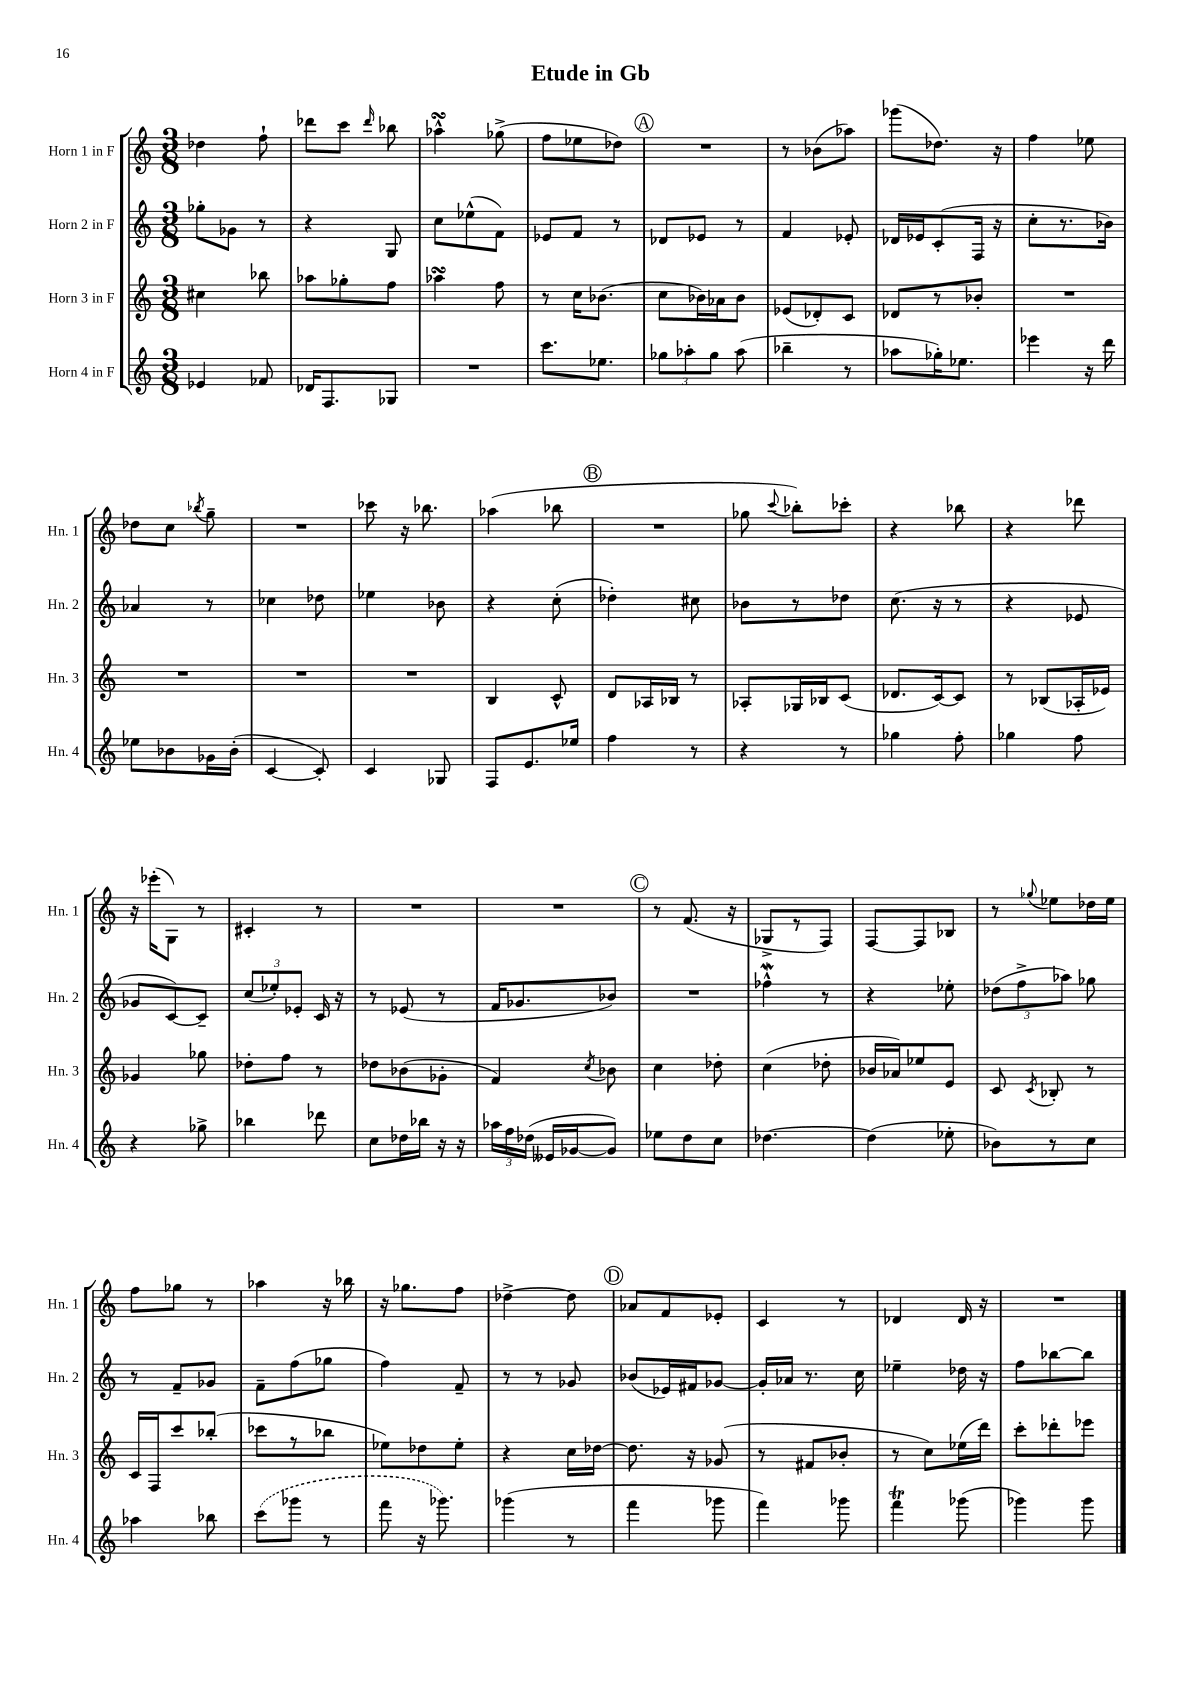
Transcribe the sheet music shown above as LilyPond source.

\header { title = "Etude in Gb" }
<<
\new StaffGroup <<
\new Staff = "s0" \with { instrumentName = "Horn 1 in F" shortInstrumentName = "Hn. 1" } {
    \clef treble \key c \major \numericTimeSignature \time 3/8
    \autoBeamOff des''4 f''8-! |
    des'''8[ c'''8] \grace { des'''16 } bes''8 |
    aes''4-^\turn ges''8->( |
    f''8[ ees''8 des''8]) |
    \mark \markup { \circle "A" } R4. |
    r8 bes'8[( aes''8]) |
    ges'''8[( des''8.]) r16 |
    f''4 ees''8 |
    des''8[ c''8] \acciaccatura { bes''8 } g''8-- |
    R4. |
    ces'''8 r16 bes''8. |
    aes''4( bes''8 |
    \mark \markup { \circle "B" } R4. |
    ges''8 \appoggiatura { c'''8 } bes''8[-.) ces'''8]-. |
    r4 bes''8 |
    r4 des'''8 |
    r16 ees'''16[-.( g8]) r8 |
    cis'4-. r8 |
    R4. |
    R4. |
    \mark \markup { \circle "C" } r8 f'8.( r16 |
    ges8[-> r8 f8]) |
    f8[~ f8 bes8] |
    r8 \appoggiatura { ges''8 } ees''8[ des''16 ees''16] |
    f''8[ ges''8] r8 |
    aes''4 r16 bes''16 |
    r16 ges''8.[ f''8] |
    des''4~-> des''8 |
    \mark \markup { \circle "D" } aes'8[ f'8 ees'8]-. |
    c'4 r8 |
    des'4 des'16 r16 |
    R4. \bar "|." |
}
\new Staff = "s1" \with { instrumentName = "Horn 2 in F" shortInstrumentName = "Hn. 2" } {
    \clef treble \key c \major \numericTimeSignature \time 3/8
    \autoBeamOff ges''8[-. ges'8] r8 |
    r4 g8 |
    c''8[ ees''8-^( f'8]) |
    ees'8[ f'8] r8 |
    \mark \markup { \circle "A" } des'8[ ees'8] r8 |
    f'4 ees'8-. |
    des'16[ ees'16 c'8-.( f16] r16 |
    c''8[-. r8. bes'16]) |
    aes'4 r8 |
    ces''4 des''8 |
    ees''4 bes'8 |
    r4 c''8-.( |
    \mark \markup { \circle "B" } des''4-.) cis''8 |
    bes'8[ r8 des''8] |
    c''8.( r16 r8 |
    r4 ees'8 |
    ges'8[ c'8~) c'8]-- |
    \tuplet 3/2 { c''8[( ees''8-.) ees'8]-. } c'16 r16 |
    r8 ees'8( r8 |
    f'16[ ges'8. bes'8]) |
    \mark \markup { \circle "C" } R4. |
    fes''4-^\mordent r8 |
    r4 ees''8-. |
    \tuplet 3/2 { des''8[( f''8-> aes''8]) } ges''8 |
    r8 f'8[-- ges'8] |
    f'8[-- f''8( ges''8] |
    f''4) f'8-- |
    r8 r8 ges'8 |
    \mark \markup { \circle "D" } bes'8[( ees'16) fis'16 ges'8]~ |
    ges'16[-. aes'16] r8. c''16 |
    ees''4-- des''16 r16 |
    f''8[ bes''8~ bes''8] \bar "|." |
}
\new Staff = "s2" \with { instrumentName = "Horn 3 in F" shortInstrumentName = "Hn. 3" } {
    \clef treble \key c \major \numericTimeSignature \time 3/8
    \autoBeamOff cis''4 bes''8 |
    aes''8[ ges''8-. f''8] |
    aes''4\turn f''8 |
    r8 c''16[ bes'8.]( |
    \mark \markup { \circle "A" } c''8[ bes'16) aes'16 bes'8] |
    ees'8[( des'8-.) c'8] |
    des'8[ r8 bes'8]-. |
    R4. |
    R4. |
    R4. |
    R4. |
    b4 c'8-^ |
    \mark \markup { \circle "B" } d'8[ aes16 bes16] r8 |
    aes8[-. ges16 bes16 c'8]( |
    des'8.[ c'16~) c'8] |
    r8 bes8[( aes16-. ees'16]) |
    ges'4 ges''8 |
    des''8[-. f''8] r8 |
    des''8[ bes'8( ges'8]-. |
    f'4) \acciaccatura { c''8 } bes'8 |
    \mark \markup { \circle "C" } c''4 des''8-. |
    c''4( des''8-. |
    bes'16[ aes'16) ees''8 e'8] |
    c'8 \acciaccatura { c'8 } bes8-. r8 |
    c'16[ f16 c'''8 bes''8]-.( |
    ces'''8[ r8 bes''8] |
    ees''8[) des''8 ees''8]-. |
    r4 c''16[ des''16]~ |
    \mark \markup { \circle "D" } des''8. r16 ges'8( |
    r8 fis'8[ bes'8]-. |
    r8 c''8[) ees''16( d'''16]) |
    c'''8[-. des'''8-. ees'''8] \bar "|." |
}
\new Staff = "s3" \with { instrumentName = "Horn 4 in F" shortInstrumentName = "Hn. 4" } {
    \clef treble \key c \major \numericTimeSignature \time 3/8
    \autoBeamOff ees'4 fes'8 |
    des'16[ f8. ges8] |
    R4. |
    c'''8.[ ees''8.] |
    \mark \markup { \circle "A" } \tuplet 3/2 { ges''8[ aes''8-. ges''8] } aes''8( |
    bes''4-- r8 |
    aes''8[ ges''16-.) ees''8.] |
    ees'''4 r16 d'''16 |
    ees''8[ bes'8 ges'16 bes'16]-.( |
    c'4~ c'8-.) |
    c'4 ges8 |
    f8[ e'8. ees''16] |
    \mark \markup { \circle "B" } f''4 r8 |
    r4 r8 |
    ges''4 f''8-. |
    ges''4 f''8 |
    r4 ges''8-> |
    bes''4 des'''8 |
    c''8[ des''16 bes''16] r16 r16 |
    \tuplet 3/2 { aes''16[ f''16 des''16]( } eeses'16[ ges'16~ ges'8]) |
    \mark \markup { \circle "C" } ees''8[ d''8 c''8] |
    des''4.~ |
    des''4( ees''8-. |
    bes'8[) r8 c''8] |
    aes''4 bes''8 |
    \once \slurDashed c'''8[( ges'''8] r8 |
    f'''8 r16 ges'''8.) |
    ges'''4( r8 |
    \mark \markup { \circle "D" } f'''4 ges'''8 |
    f'''4) ges'''8 |
    f'''4\trill ges'''8( |
    ges'''4) ges'''8 \bar "|." |
}
>>
>>
\layout { \context { \Score \remove "Bar_number_engraver" } }
